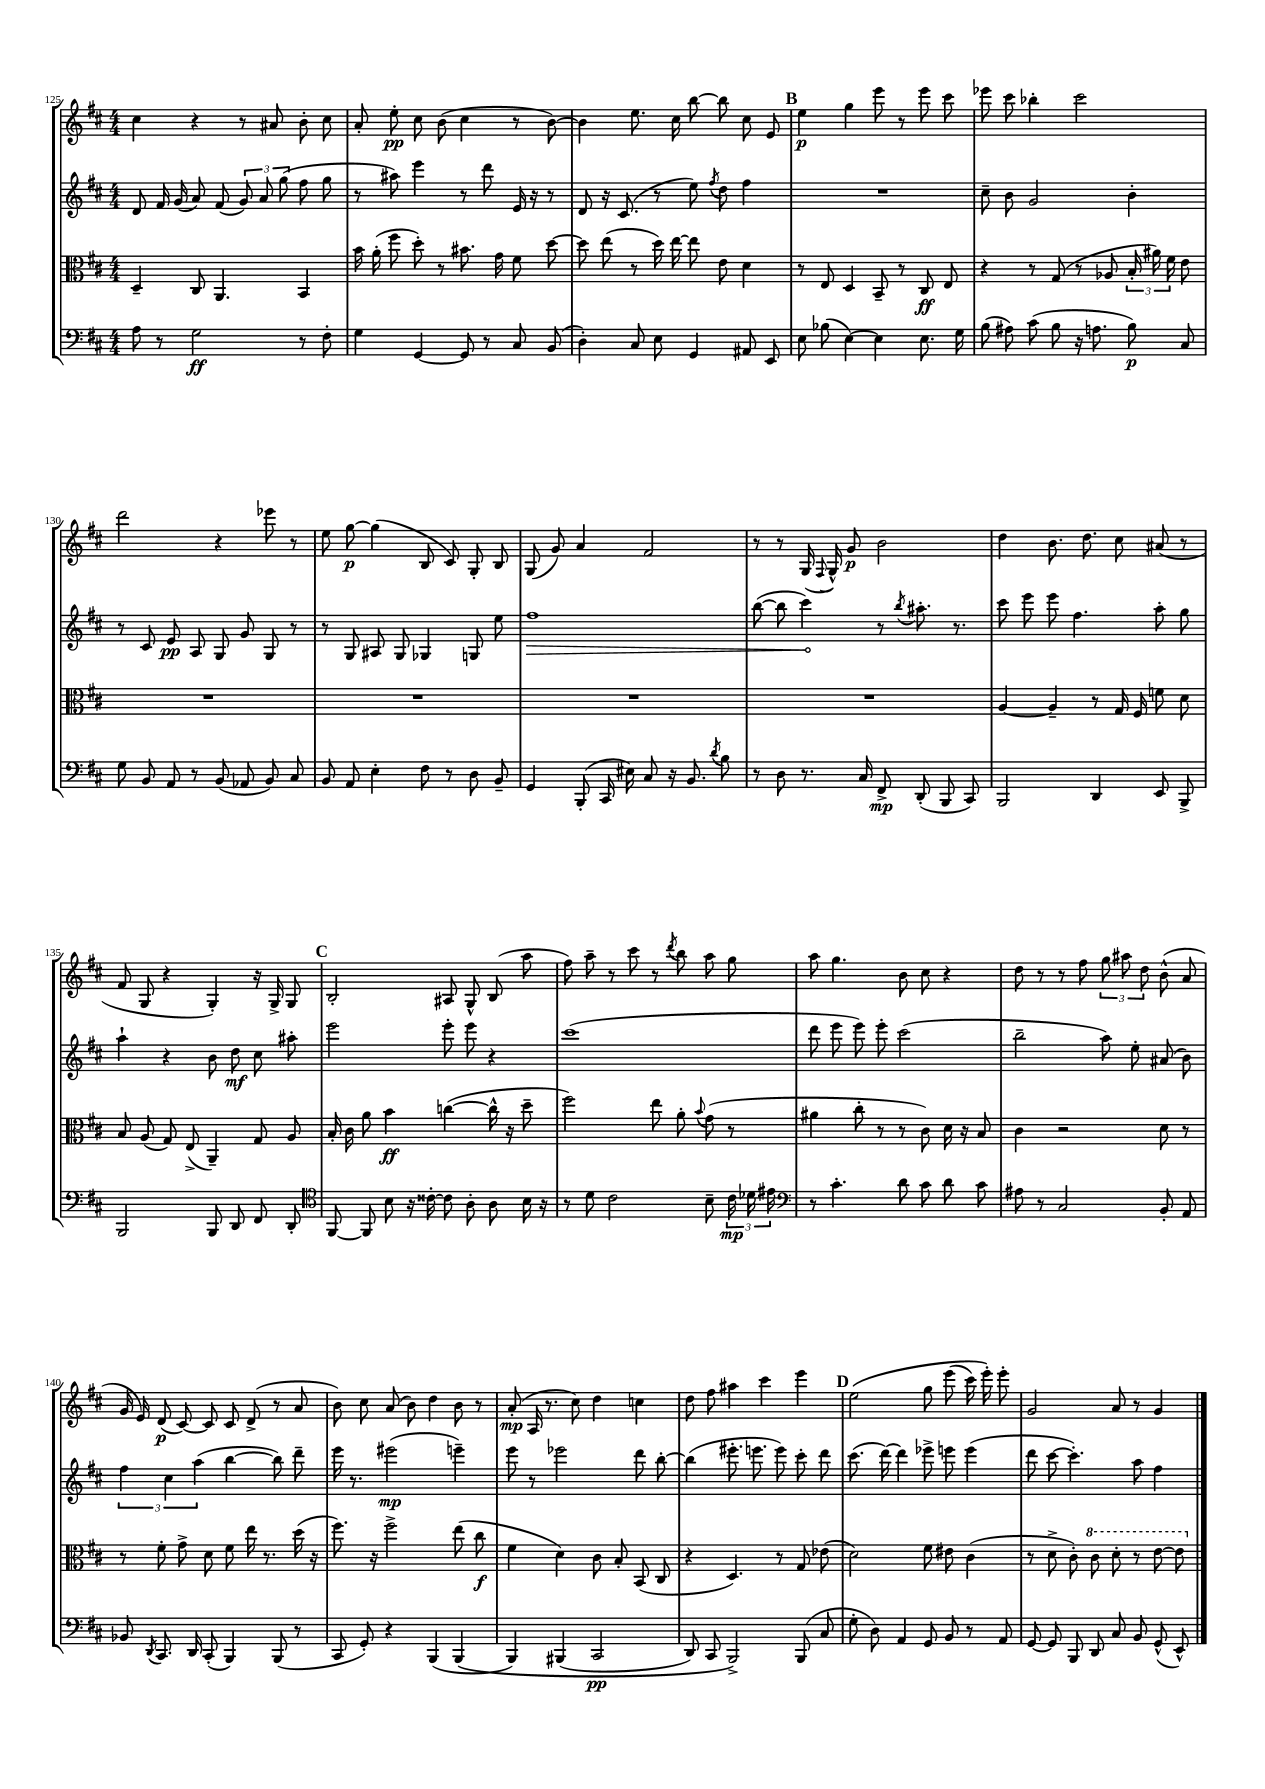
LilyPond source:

<<
\new StaffGroup <<
\new Staff = "s0" {
    \clef treble \key d \major \numericTimeSignature \time 4/4
    \autoBeamOff cis''4 r4 r8 ais'8 b'8-. cis''8 |
    a'8-. e''8-.\pp cis''8 b'8( cis''4 r8 b'8~) |
    b'4 e''8. cis''16 b''8~ b''8 cis''8 e'8 |
    \mark \markup { \bold "B" } e''4\p g''4 e'''8 r8 e'''8 cis'''8 |
    ees'''8 cis'''8 bes''4-. cis'''2 |
    d'''2 r4 ees'''8 r8 |
    e''8 g''8~\p g''4( b8 cis'8) g8-. b8 |
    g8( g'8) a'4 fis'2 |
    r8 r8 g16( \appoggiatura { fis8 } g16-^) g'8\p b'2 |
    d''4 b'8. d''8. cis''8 ais'8( r8 |
    fis'8 g8 r4 g4-.) r16 g16-> g8 |
    \mark \markup { \bold "C" } b2-. ais8 g8-^ b8( a''8 |
    fis''8) a''8-- r8 cis'''8 r8 \acciaccatura { d'''8 } b''8 a''8 g''8 |
    a''8 g''4. b'8 cis''8 r4 |
    d''8 r8 r8 fis''8 \tuplet 3/2 { g''8 ais''8 d''8 } b'8-^( a'8 |
    g'16 e'16) d'8\p( cis'8~) cis'8 cis'8 d'8->( r8 a'8 |
    b'8) cis''8 a'8( b'8) d''4 b'8 r8 |
    a'8-.\mp( a16 r8. cis''8) d''4 c''4 |
    d''8 fis''8 ais''4 cis'''4 e'''4 |
    \mark \markup { \bold "D" } e''2\( g''8 e'''8( cis'''16) e'''16-.\) e'''8-. |
    g'2 a'8 r8 g'4 \bar "|." |
}
\new Staff = "s1" {
    \clef treble \key d \major \numericTimeSignature \time 4/4
    \autoBeamOff d'8 fis'16 g'16( a'8) fis'8( \tuplet 3/2 { g'8) a'8 g''8( } fis''8 g''8 |
    r8 ais''8) e'''4 r8 d'''8 e'16 r16 r8 |
    d'8 r16 cis'8.( r8 e''8) \acciaccatura { fis''8 } d''8 fis''4 |
    \mark \markup { \bold "B" } R1 |
    cis''8-- b'8 g'2 b'4-. |
    r8 cis'8 e'8\pp a8 g8 g'8 g8 r8 |
    r8 g8 ais8 g8 ges4 g8 e''8 |
    \once \override Hairpin.circled-tip = ##t fis''1\> |
    b''8~( b''8 cis'''4\!) r8 \acciaccatura { b''8 } ais''8.-. r8. |
    cis'''8 e'''8 e'''8 fis''4. a''8-. g''8 |
    a''4-! r4 b'8 d''8\mf cis''8 ais''8-. |
    \mark \markup { \bold "C" } e'''2 e'''8-. e'''8 r4 |
    cis'''1( |
    d'''8 e'''8 e'''8) e'''8-. cis'''2( |
    b''2-- a''8) e''8-. ais'8( b'8) |
    \tuplet 3/2 { fis''4 cis''4 a''4( } b''4~ b''8) d'''8-- |
    e'''16 r8. eis'''2\mp( e'''4--) |
    e'''8 r8 ees'''2 d'''8 b''8~-. |
    b''4( eis'''8.-. e'''8. e'''8) cis'''8-. d'''8 |
    \mark \markup { \bold "D" } cis'''8.( d'''16~) d'''4 ees'''8-> e'''8 e'''4( |
    d'''8 cis'''8~ cis'''4.-.) a''8 fis''4 \bar "|." |
}
\new Staff = "s2" {
    \clef alto \key d \major \numericTimeSignature \time 4/4
    \autoBeamOff d4-- cis8 a,4. b,4 |
    b'16 a'16-.( fis''8 d''8-.) r8 bis'8. g'16 fis'8 d''8~ |
    d''8 e''8( r8 d''16) e''16~ e''8 e'8 d'4 |
    \mark \markup { \bold "B" } r8 e8 d4 b,8-- r8 cis8\ff e8 |
    r4 r8 g8( r8 aes8 \tuplet 3/2 { b16-. ais'16) fis'16 } e'8 |
    R1 |
    R1 |
    R1 |
    R1 |
    a4~ a4-- r8 g16 fis16 f'8 d'8 |
    b8 a8( g8) e8->( a,4--) g8 a8 |
    \mark \markup { \bold "C" } b16-. cis'16 a'8 b'4\ff c''4~( c''16-^ r16 d''8-- |
    fis''2) e''8 a'8-. \appoggiatura { b'8 } g'8( r8 |
    ais'4 cis''8-. r8 r8 cis'8) d'16 r16 b8 |
    cis'4 r2 d'8 r8 |
    r8 fis'8-. g'8-> d'8 fis'8 e''16 r8. d''16( r16 |
    fis''8.) r16 fis''2-> e''8( cis''8\f |
    fis'4 d'4) cis'8 b8-. b,8( cis8 |
    r4 d4.) r8 g8 ees'8( |
    \mark \markup { \bold "D" } d'2) fis'8 eis'8 cis'4( |
    r8 d'8-> cis'8-.) \ottava #1 cis''8 d''8-. r8 e''8~ e''8 \ottava #0 \bar "|." |
}
\new Staff = "s3" {
    \clef bass \key d \major \numericTimeSignature \time 4/4
    \autoBeamOff a8 r8 g2\ff r8 fis8-. |
    g4 g,4~ g,8 r8 cis8 b,8( |
    d4-.) cis8 e8 g,4 ais,8 e,8 |
    \mark \markup { \bold "B" } e8 bes8( e4~) e4 e8. g16 |
    b8( ais8) cis'8( b8 r16 a8. b8\p) cis8 |
    g8 b,8 a,8 r8 b,8( aes,8 b,8) cis8 |
    b,8 a,8 e4-. fis8 r8 d8 b,8-- |
    g,4 b,,8-.( cis,16 eis16) cis8 r16 b,8. \acciaccatura { d'8 } b8 |
    r8 d8 r8. cis16 fis,8->\mp d,8-.( b,,8 cis,8) |
    b,,2 d,4 e,8 b,,8-> |
    b,,2 b,,8 d,8 fis,8 d,8-. |
    \mark \markup { \bold "C" } \clef tenor fis,8~ fis,8 b8 r16 cisis'16~-. cisis'8 a8-. a8 b16 r16 |
    r8 d'8 cis'2 b8-- \tuplet 3/2 { cis'16\mp des'16 eis'16 } |
    \clef bass r8 cis'4.-. d'8 cis'8 d'8 cis'8 |
    ais8 r8 cis2 b,8-. a,8 |
    bes,8 \acciaccatura { d,8 } cis,8. d,16 cis,8-.( b,,4) b,,8( r8 |
    cis,8 g,8-.) r4 b,,4( b,,4\( |
    b,,4) bis,,4( cis,2\pp |
    d,8) cis,8 b,,2->\) b,,8( cis8 |
    \mark \markup { \bold "D" } g8-. d8) a,4 g,8 b,8 r8 a,8 |
    g,8~ g,8 b,,8 d,8 cis8 b,8 g,8-^( e,8-^) \bar "|." |
}
>>
>>
\layout { \context { \Score currentBarNumber = #125 } }
